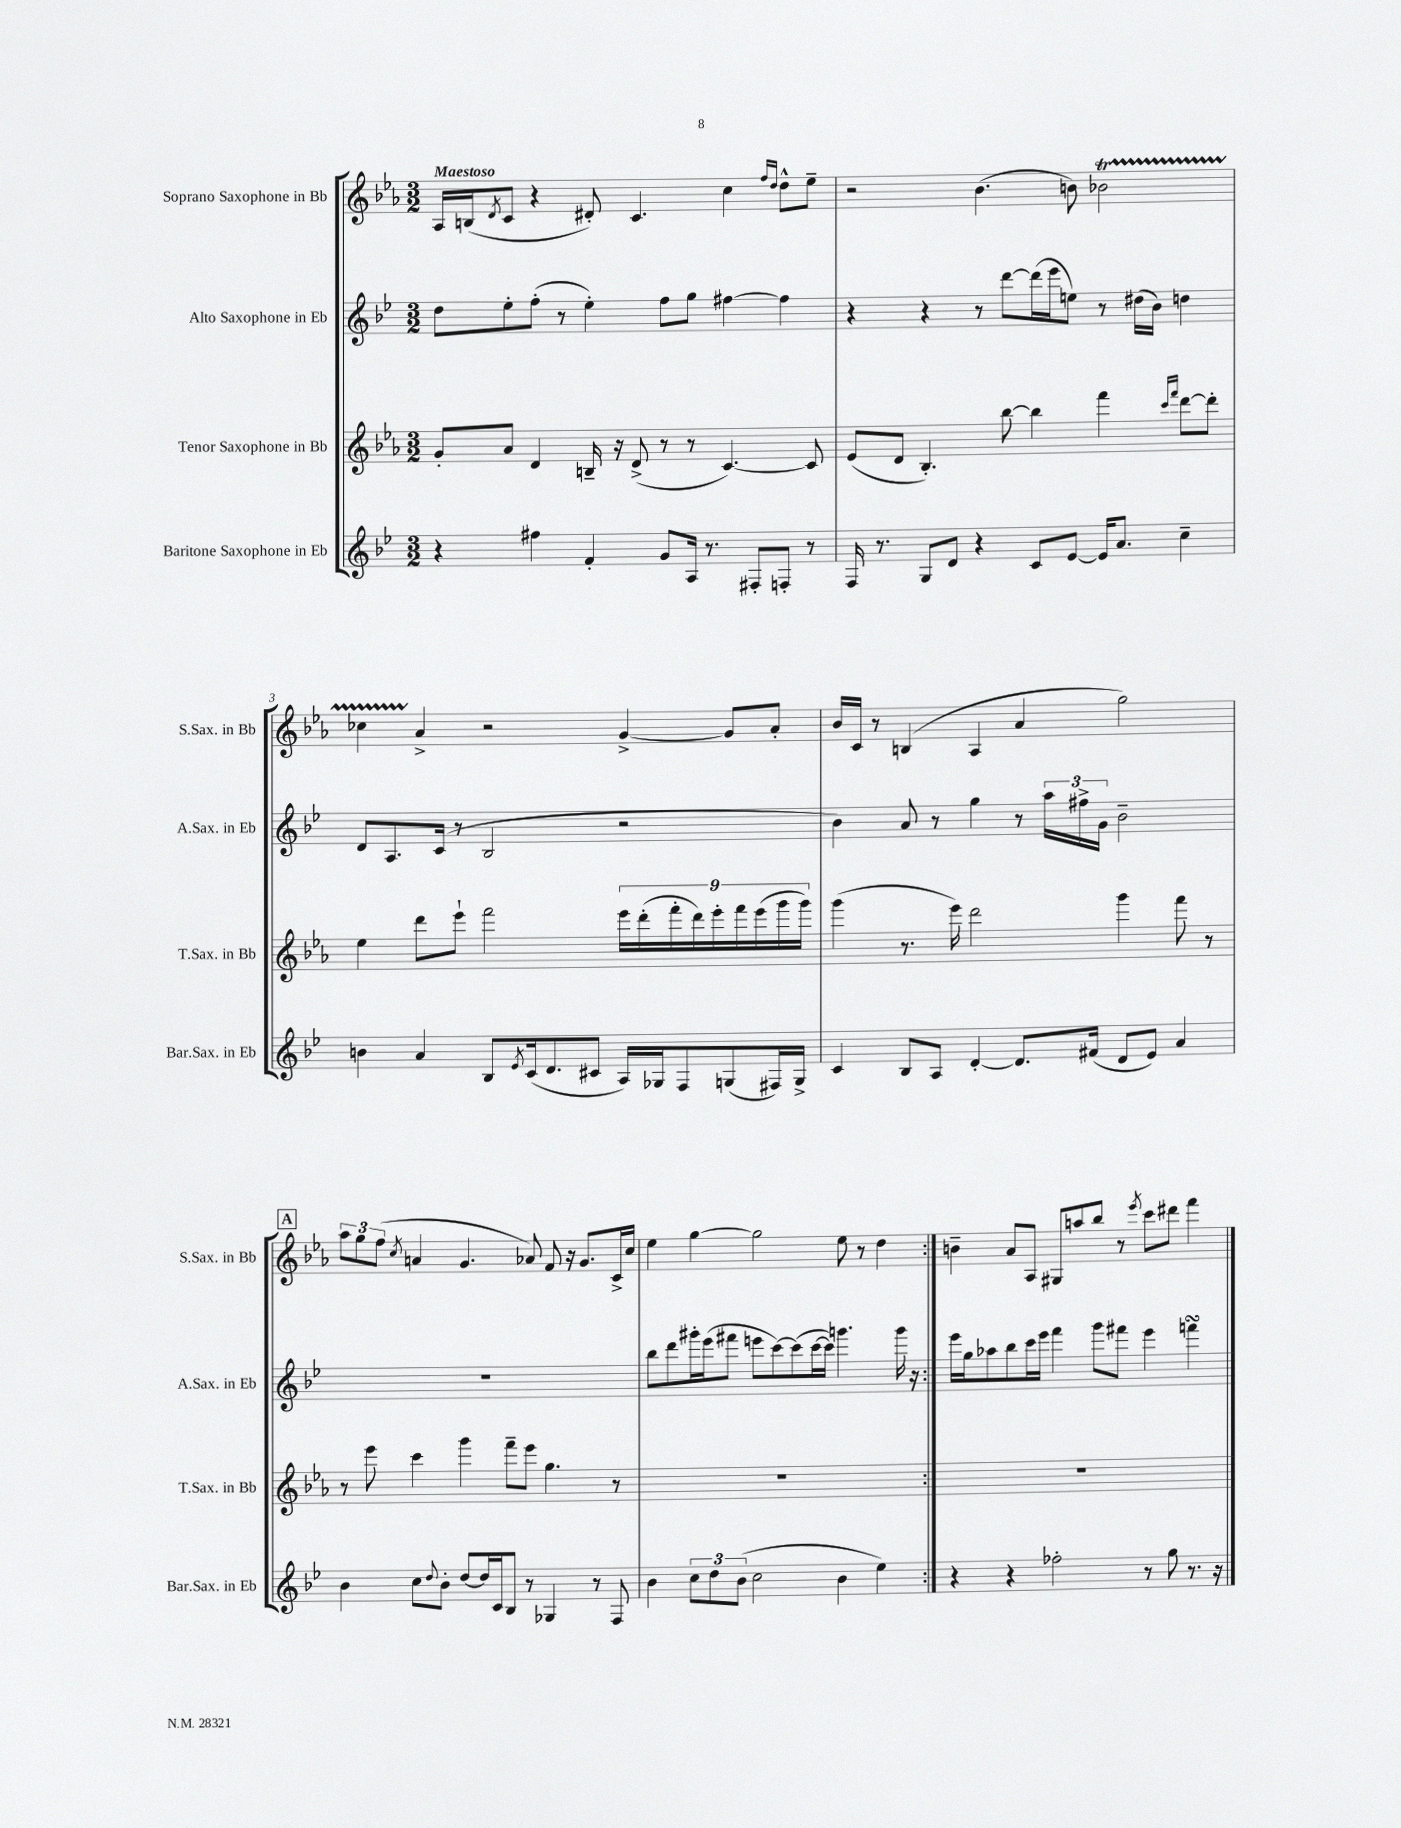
<<
\new StaffGroup <<
\new Staff = "s0" \with { instrumentName = "Soprano Saxophone in Bb" shortInstrumentName = "S.Sax. in Bb" } {
    \clef treble \key ees \major \numericTimeSignature \time 3/2 \tempo "Maestoso"
    \repeat volta 2 { aes16 b16( \acciaccatura { d'8 } c'8 r4 dis'8-.) c'4. c''4 \grace { f''16 d''16 } d''8-^ ees''8-- |
    r2 bes'4.( b'8) bes'2\startTrillSpan |
    ces''4 aes'4->\stopTrillSpan r2 g'4~-> g'8 aes'8-. |
    bes'16 c'16 r8 b4( aes4 aes'4 g''2) |
    \mark \markup { \box "A" } \tuplet 3/2 { aes''8 g''8 f''8( } \acciaccatura { c''8 } a'4 g'4. aes'8) f'8 r16 g'8. c'16-> c''16 |
    ees''4 g''4~ g''2 ees''8 r8 d''4 | }
    b'4-- aes'8 aes8 gis8 a''8 bes''8 r8 \acciaccatura { ees'''8 } c'''8 dis'''8 f'''4 \bar "|." |
}
\new Staff = "s1" \with { instrumentName = "Alto Saxophone in Eb" shortInstrumentName = "A.Sax. in Eb" } {
    \clef treble \key bes \major \numericTimeSignature \time 3/2
    \repeat volta 2 { d''8 ees''8-. f''8-.( r8 ees''4-.) f''8 g''8 fis''4~ fis''4 |
    r4 r4 r8 d'''8~ d'''16( ees'''16 e''8) r8 dis''16( bes'16) d''4 |
    d'8 a8. c'16( r8 bes2 r2 |
    bes'4) a'8 r8 g''4 r8 \tuplet 3/2 { a''16 fis''16-> g'16 } bes'2-- |
    \mark \markup { \box "A" } R1. |
    bes''8 d'''8 gis'''16-. ees'''16( fis'''8 e'''8 c'''8~) c'''8( c'''16~ c'''16) g'''4. g'''16 r16 | }
    ees'''16 g''16 aes''8 bes''8 c'''16 ees'''16 f'''4 g'''8 fis'''8 ees'''4 f'''4\turn \bar "|." |
}
\new Staff = "s2" \with { instrumentName = "Tenor Saxophone in Bb" shortInstrumentName = "T.Sax. in Bb" } {
    \clef treble \key ees \major \numericTimeSignature \time 3/2
    \repeat volta 2 { g'8-. aes'8 d'4 b16-- r16 d'8->( r8 r8 c'4.~) c'8 |
    ees'8( d'8 bes4.-.) bes''8~ bes''4 f'''4 \grace { c'''16 f'''16 } d'''8~ d'''8-. |
    ees''4 d'''8 ees'''8-! f'''2 \tuplet 9/8 { ees'''16 d'''16-.( f'''16-. d'''16) ees'''16-. f'''16 ees'''16( g'''16 g'''16) } |
    g'''4( r8. ees'''16) d'''2 g'''4 f'''8 r8 |
    \mark \markup { \box "A" } r8 ees'''8 c'''4 g'''4 f'''8-- ees'''8 g''4. r8 |
    R1. | }
    R1. \bar "|." |
}
\new Staff = "s3" \with { instrumentName = "Baritone Saxophone in Eb" shortInstrumentName = "Bar.Sax. in Eb" } {
    \clef treble \key bes \major \numericTimeSignature \time 3/2
    \repeat volta 2 { r4 fis''4 f'4-. g'8 a16 r8. fis8-. f8-. r8 |
    f16 r8. g8 d'8 r4 c'8 ees'8~ ees'16 a'8. c''4-- |
    b'4 a'4 bes8 \acciaccatura { ees'8 } c'16( d'8. cis'8 a16) ges16 f8 g8( fis16) g16-> |
    c'4 bes8 a8 d'4~-. d'8. fis'16( d'8 ees'8) a'4 |
    \mark \markup { \box "A" } bes'4 c''8 \appoggiatura { d''8 } bes'8-. d''8~ d''16 c'16 bes8 r8 ges4 r8 f8 |
    bes'4 \tuplet 3/2 { c''8 d''8 bes'8( } c''2 bes'4 ees''4) | }
    r4 r4 fes''2-. r8 g''8 r8. r16 \bar "|." |
}
>>
>>
